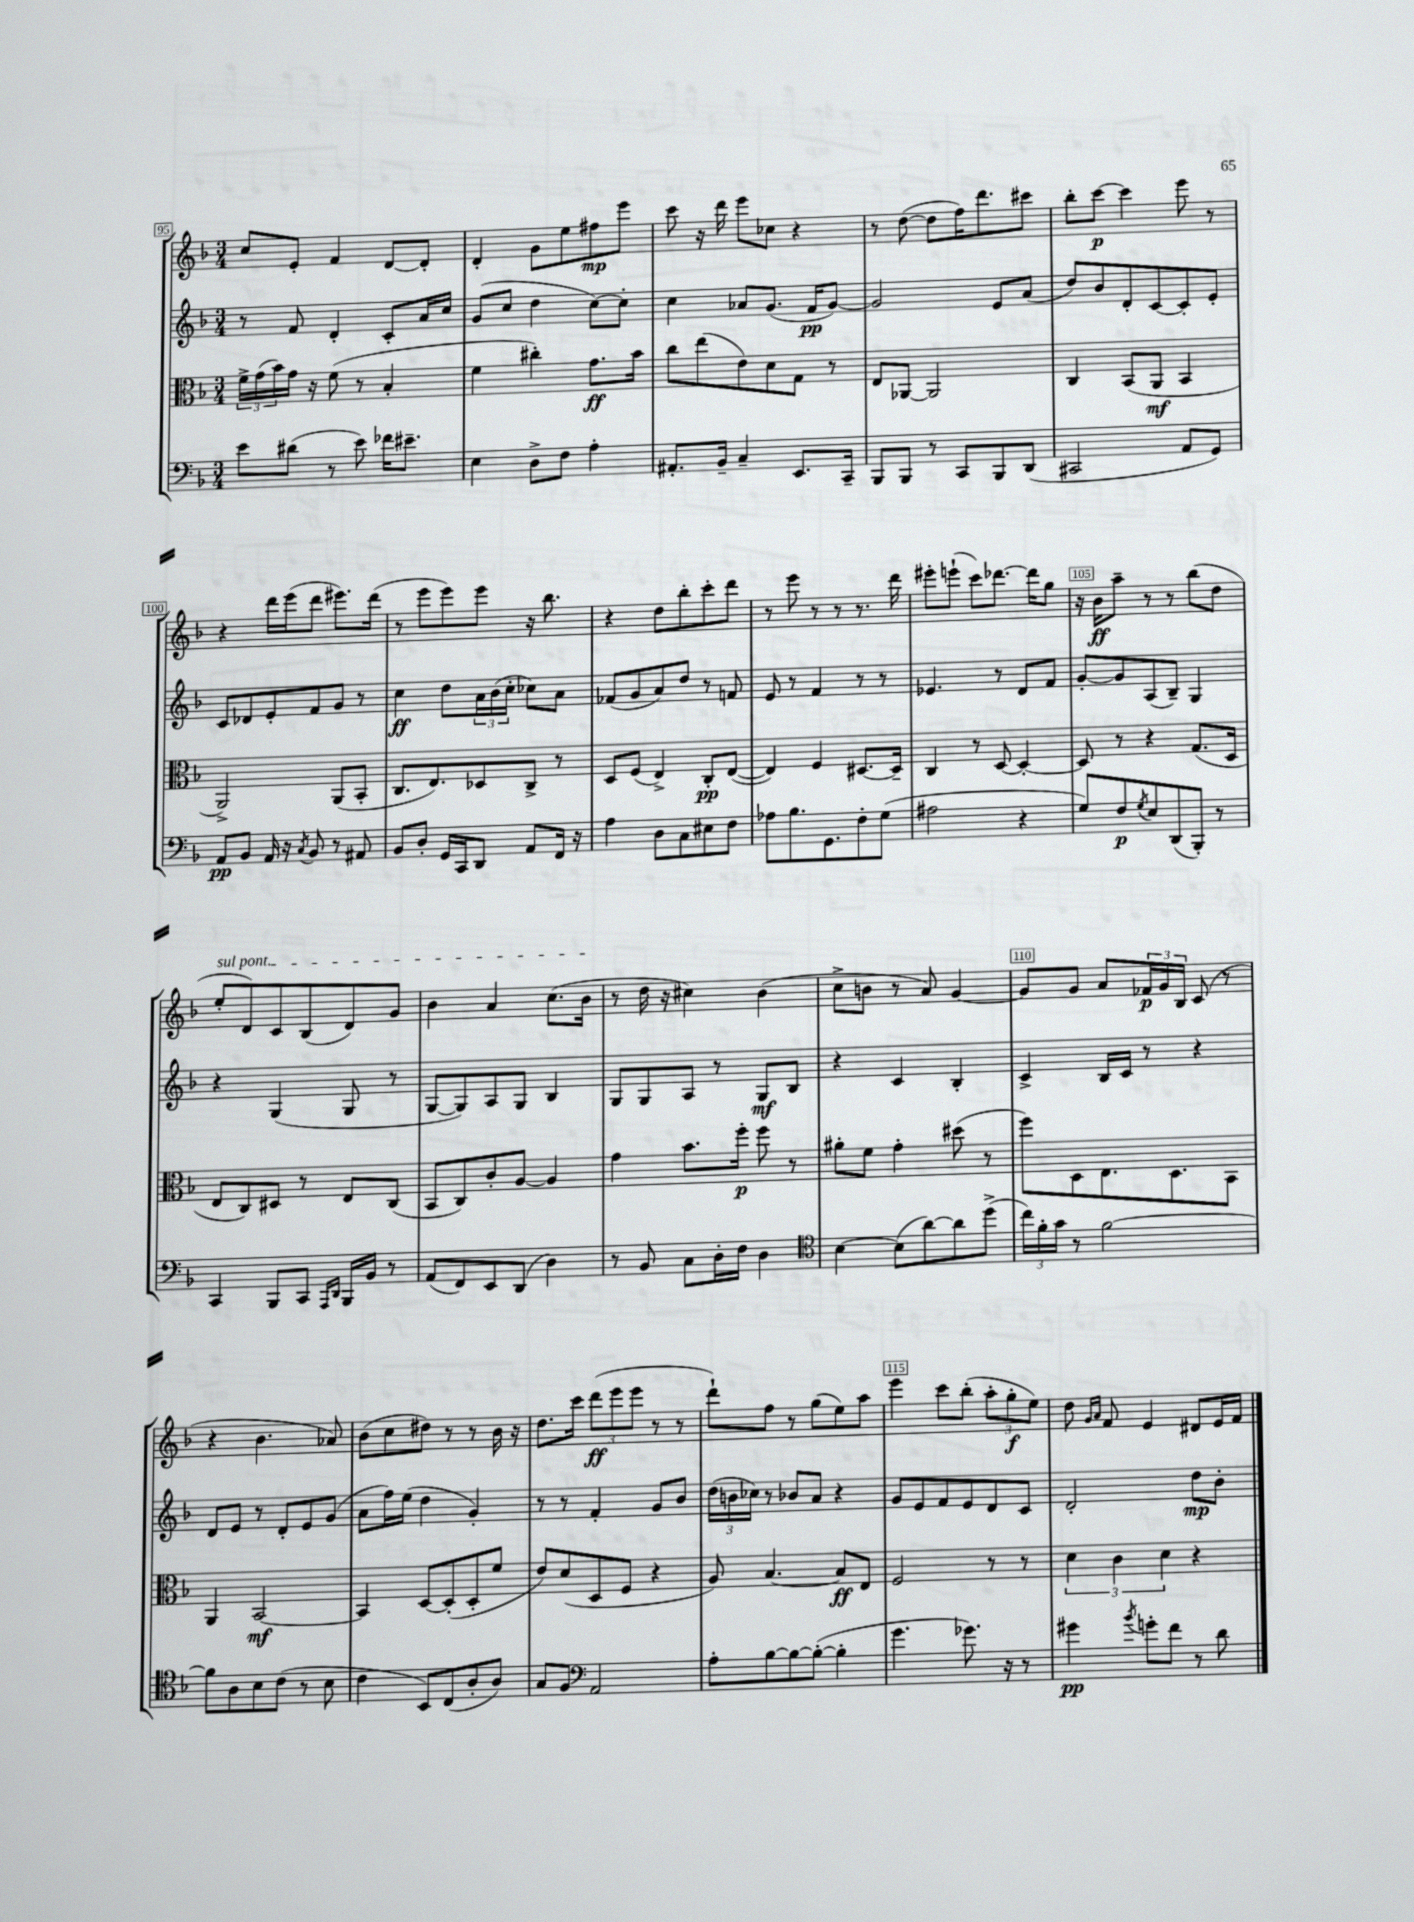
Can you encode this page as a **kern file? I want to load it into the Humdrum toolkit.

**kern	**dynam	**kern	**dynam	**kern	**dynam	**kern	**dynam
*part4	*part4	*part3	*part3	*part2	*part2	*part1	*part1
*staff4	*staff4	*staff3	*staff3	*staff2	*staff2	*staff1	*staff1
*clefF4	*	*clefC3	*	*clefG2	*	*clefG2	*
*k[b-]	*	*k[b-]	*	*k[b-]	*	*k[b-]	*
*M3/4	*	*M3/4	*	*M3/4	*	*M3/4	*
=95	=95	=95	=95	=95	=95	=95	=95
8e\L	.	24f^\LL	.	8r	.	8cc/L	.
.	.	(24g\	.	.	.	.	.
.	.	24b-\)	.	.	.	.	.
(8d#X\J	.	16g\JJ	.	8f/	.	8e'/J	.
.	.	16r	.	.	.	.	.
8r	.	(8f\	.	4d'/	.	4f/	.
8e\)	.	8r	.	.	.	.	.
16f-X\KL	.	4B-'/	.	8c'/L	.	[8d/L	.
8.e#X~\J	.	.	.	.	.	.	.
.	.	.	.	16a/L	.	8d'/J]	.
.	.	.	.	16cc/JJ	.	.	.
=96	=96	=96	=96	=96	=96	=96	=96
4E\	.	4f\	.	(8g/L	.	4d'/	.
.	.	.	.	8cc/J	.	.	.
8D^\L	.	4cc#X'\)	.	4dd\	.	8g\L	.
8F\J	.	.	.	.	.	8ee\	.
4A'\	.	8.g\L	ff	[8cc\L)	.	8ff#X\	mp
.	.	.	.	8cc'\J]	.	8eee\J	.
.	.	16b-\Jk	.	.	.	.	.
=97	=97	=97	=97	=97	=97	=97	=97
8.AA#X'/L	.	8cc\L	.	4cc\	.	8ccc\	.
.	.	(8ee\	.	.	.	16r	.
16BB-~/Jk	.	.	.	.	.	16ddd\	.
4C~/	.	8e\)	.	8a-X/L	.	8eee\L	.
.	.	8d\	.	(8.g/J	.	8cc-X\J	.
8.EE/L	.	8G\J	.	.	.	4r	.
.	.	.	.	16f/KL	pp	.	.
.	.	8r	.	[8g/J)	.	.	.
16CC~/Jk	.	.	.	.	.	.	.
=98	=98	=98	=98	=98	=98	=98	=98
8BBB-/L	.	8E/L	.	2g/]	.	8r	.
8BBB-/J	.	[8AA-X/J	.	.	.	([8dd\	.
8r	.	2AA-/]	.	.	.	8dd\L]	.
8CC/L	.	.	.	.	.	16ff\K)	.
.	.	.	.	.	.	8.ddd\	.
8BBB-/	.	.	.	8e/L	.	.	.
(8DD/J	.	.	.	(8a/J	.	8ccc#X\J	.
=99	=99	=99	=99	=99	=99	=99	=99
2CC#X/	.	4C/	.	8dd/L)	.	8bb-'\L	.
.	.	.	.	8b-/	.	[8ccc\J	p
.	.	(8BB-/L	.	8d'/	.	4ccc\]	.
.	.	8AA/J	mf	[8c/	.	.	.
8AA/L	.	4BB-/	.	8c'/]	.	8eee\	.
8GG/J)	.	.	.	8e'/J	.	8r	.
!!LO:LB:g=z
=100	=100	=100	=100	=100	=100	=100	=100
8AA/L	pp	2AA^/)	.	8c/L	.	4r	.
8BB-/J	.	.	.	8d-X/	.	.	.
16AA/	.	.	.	8e'/	.	16ddd\LL	.
16r	.	.	.	.	.	(16eee\J	.
8qC/	.	.	.	.	.	.	.
8BB-/	.	.	.	8f/	.	8ddd\J	.
8r	.	(8AA/L	.	8g/J	.	8.eee#X\L)	.
8AA#X/	.	8BB-'/J	.	8r	.	.	.
.	.	.	.	.	.	(16ddd\Jk	.
=101	=101	=101	=101	=101	=101	=101	=101
8BB-/L	.	8.C/L	.	4cc\	ff	8r	.
8D'/J	.	.	.	.	.	8eee\L	.
.	.	8.E/)	.	.	.	.	.
16GG/LL	.	.	.	8dd\L	.	8eee\)	.
16CC/J	.	.	.	.	.	.	.
8DD/J	.	8D-X/	.	24a\L	.	8eee\J	.
.	.	.	.	(24b-\	.	.	.
.	.	.	.	24cc'\JJ	.	.	.
8AA/L	.	8C^/J	.	8cc-X\L)	.	16r	.
.	.	.	.	.	.	8.bb-\	.
16FF/Jk	.	8r	.	8a\J	.	.	.
16r	.	.	.	.	.	.	.
=102	=102	=102	=102	=102	=102	=102	=102
4A\	.	8D/L	.	(8f-X/L	.	4r	.
.	.	(8F/J	.	8g/	.	.	.
8D\L	.	4E^/)	.	8a/)	.	8dd\L	.
8C\	.	.	.	8dd/J	.	8bb-'\	.
8E#X\	.	8C'/L	pp	8r	.	8ccc'\	.
8F\J	.	([8E/J	.	8fn/	.	8ddd\J	.
=103	=103	=103	=103	=103	=103	=103	=103
8A-X\L	.	4E/])	.	8e/	.	8r	.
8.B-\	.	.	.	8r	.	8eee\	.
.	.	4F/	.	4f/	.	8r	.
8.GG\	.	.	.	.	.	.	.
.	.	.	.	.	.	8r	.
8F'\	.	[8.D#X/L	.	8r	.	8.r	.
(8G\J	.	.	.	8r	.	.	.
.	.	16D#~/Jk]	.	.	.	16ddd\	.
=104	=104	=104	=104	=104	=104	=104	=104
2A#X\	.	4C/	.	4.e-X/	.	8eee#X'\L	.
.	.	.	.	.	.	(8eeen`\J	.
.	.	8r	.	.	.	8ccc\L)	.
.	.	[8D/	.	8r	.	[8.ddd-X\J	.
4r	.	4D'/_	.	8d/L	.	.	.
.	.	.	.	.	.	16ddd-\KL]	.
.	.	.	.	8f/J	.	8gg\J	.
=105	=105	=105	=105	=105	=105	=105	=105
8G/L)	.	8D/]	.	[8g'/L	.	16r	.
.	.	.	.	.	.	16b-\KL	ff
8F/	p	8r	.	8g/]	.	8aa~\J	.
8qG/	.	.	.	.	.	.	.
8E/	.	4r	.	(8A/	.	8r	.
(8DD/	.	.	.	8B-~/J)	.	8r	.
8BBB-'/J)	.	(8.G/L	.	4G/	.	(8bb-\L	.
8r	.	.	.	.	.	8dd\J	.
.	.	16D/Jk	.	.	.	.	.
!!LO:LB:g=z
=106	=106	=106	=106	=106	=106	=106	=106
!	!	!	!	!	!	!LO:TX:a:i:t=sul pont.	!
4CC/	.	8E/L	.	4r	.	8ee'/L	.
.	.	8C/)	.	.	.	8d/)	.
8BBB-/L	.	8D#X/J	.	(4G/	.	8c/	.
8CC/J	.	8r	.	.	.	(8B-/	.
16qqAAA/LL	.	.	.	.	.	.	.
16qqDD/JJ	.	.	.	.	.	.	.
16BBB-/LL	.	8E/L	.	8G/	.	8d/)	.
16BB-/JJ	.	.	.	.	.	.	.
8r	.	(8C/J	.	8r	.	8g/J	.
=107	=107	=107	=107	=107	=107	=107	=107
(8AA/L	.	8BB-/L	.	[8G/L	.	4b-\	.
8FF/)	.	8C/)	.	8G/])	.	.	.
8EE/	.	8c'/	.	8A/	.	4a/	.
(8DD/J	.	[8A/J	.	8G/J	.	.	.
4D\)	.	4A/]	.	4B-/	.	(8.cc\L	.
.	.	.	.	.	.	16b-\Jk	.
=108	=108	=108	=108	=108	=108	=108	=108
8r	.	4g\	.	8G/L	.	8r	.
8BB-/	.	.	.	8G/	.	16dd\	.
.	.	.	.	.	.	16r	.
8C\L	.	8.b-\L	.	8A/J	.	4cc#X\)	.
16D'\L	.	.	.	8r	.	.	.
16F\JJ	.	16ff'\Jk	p	.	.	.	.
4D\	.	8ff\	.	8G/L	mf	(4b-\	.
.	.	8r	.	8B-/J	.	.	.
=109	=109	=109	=109	=109	=109	=109	=109
*clefC4	*	*	*	*	*	*	*
[4B-\	.	8a#X'\L	.	4r	.	8cc^\L	.
.	.	8f\J	.	.	.	8bn\J	.
(8B-\L]	.	4g'\	.	4c/	.	8r	.
[8a\)	.	.	.	.	.	8a/)	.
8a\]	.	(8dd#X\	.	4B-'/	.	[4g/	.
(8dd^\J	.	8r	.	.	.	.	.
=110	=110	=110	=110	=110	=110	=110	=110
24cc\LL)	.	8ff\L)	.	4c^/	.	8g/L]	.
24f'\	.	.	.	.	.	.	.
24g\JJ	.	.	.	.	.	.	.
8r	.	8D\	.	.	.	8g/J	.
[2f\	.	8.E\	.	16B-/LL	.	8a/L	.
.	.	.	.	16c/JJ	.	.	.
.	.	.	.	8r	.	24f-X/L	p
.	.	.	.	.	.	24g/	.
.	.	8.D\	.	.	.	.	.
.	.	.	.	.	.	24B-/JJ	.
.	.	.	.	4r	.	(8c/	.
.	.	8BB-\J	.	.	.	8r	.
!!LO:LB:g=z
=111	=111	=111	=111	=111	=111	=111	=111
8f\L]	.	4AA/	.	8d/L	.	4r	.
8A\	.	.	.	8e/J	.	.	.
8B-\	.	[2BB-/	mf	8r	.	4.b-\	.
(8c\J	.	.	.	8d'/L	.	.	.
8r	.	.	.	8e/	.	.	.
8B-\	.	.	.	(8g/J	.	8a-X/)	.
=112	=112	=112	=112	=112	=112	=112	=112
4c\	.	4BB-/]	.	8a\L	.	(8b-\L	.
.	.	.	.	16ff\L)	.	8cc\	.
.	.	.	.	(16ee\JJ	.	.	.
8BB-/L)	.	[8D/L	.	4dd\	.	8dd#X\J)	.
(8C/	.	(8D'/]	.	.	.	8r	.
8A'/	.	8D'/	.	4g'/)	.	8r	.
8A/J)	.	8f/J	.	.	.	16b-\	.
.	.	.	.	.	.	16r	.
=113	=113	=113	=113	=113	=113	=113	=113
8G/L	.	8e/L)	.	8r	.	8.dd\L	.
8F/J	.	(8d/	.	8r	.	.	.
.	.	.	.	.	.	16ccc\Jk	.
*clefF4	*	*	*	*	*	*	*
2AA/	.	8D/	.	4f'/	.	(12ddd\L	ff
.	.	.	.	.	.	12eee\	.
.	.	8F/J	.	.	.	.	.
.	.	.	.	.	.	12eee\J	.
.	.	4r	.	8g/L	.	8r	.
.	.	.	.	8b-/J	.	8r	.
=114	=114	=114	=114	=114	=114	=114	=114
8A'\L	.	8A/)	.	(24dd\LL	.	8ddd`\L)	.
.	.	.	.	24bn\	.	.	.
.	.	.	.	24cc-X\JJ)	.	.	.
[8B-\	.	[4.B-/	.	8r	.	8ff\J	.
8B-\_	.	.	.	8b-X/L	.	8r	.
(8B-'\J_	.	.	.	8a/J	.	(8gg\L	.
4B-'\]	.	8B-/L]	ff	4r	.	8ee\)	.
.	.	8E/J	.	.	.	8aa\J	.
=115	=115	=115	=115	=115	=115	=115	=115
4.g\	.	2F/	.	8g/L	.	4eee\	.
.	.	.	.	8e/	.	.	.
.	.	.	.	8f/	.	8ccc\L	.
8.g-X\)	.	.	.	8e/	.	(8bb-'\J	.
.	.	8r	.	8d/	.	12aa'\L	.
16r	.	.	.	.	.	.	.
.	.	.	.	.	.	12gg'\	f
8r	.	8r	.	8c/J	.	.	.
.	.	.	.	.	.	12ee\J)	.
=116	=116	=116	=116	=116	=116	=116	=116
4g#X\	pp	6d\	.	2d'/	.	8dd\	.
.	.	.	.	.	.	16qqg/LL	.
.	.	.	.	.	.	16qqa/JJ	.
.	.	.	.	.	.	8f/	.
.	.	6c\	.	.	.	.	.
8qb-/	.	.	.	.	.	.	.
8gn'\L	.	.	.	.	.	4e/	.
.	.	6d\	.	.	.	.	.
8f\J	.	.	.	.	.	.	.
8r	.	4r	.	8dd\L	mp	8d#X/L	.
8d\	.	.	.	8b-'\J	.	16e/L	.
.	.	.	.	.	.	16f/JJ	.
==	==	==	==	==	==	==	==
*-	*-	*-	*-	*-	*-	*-	*-
